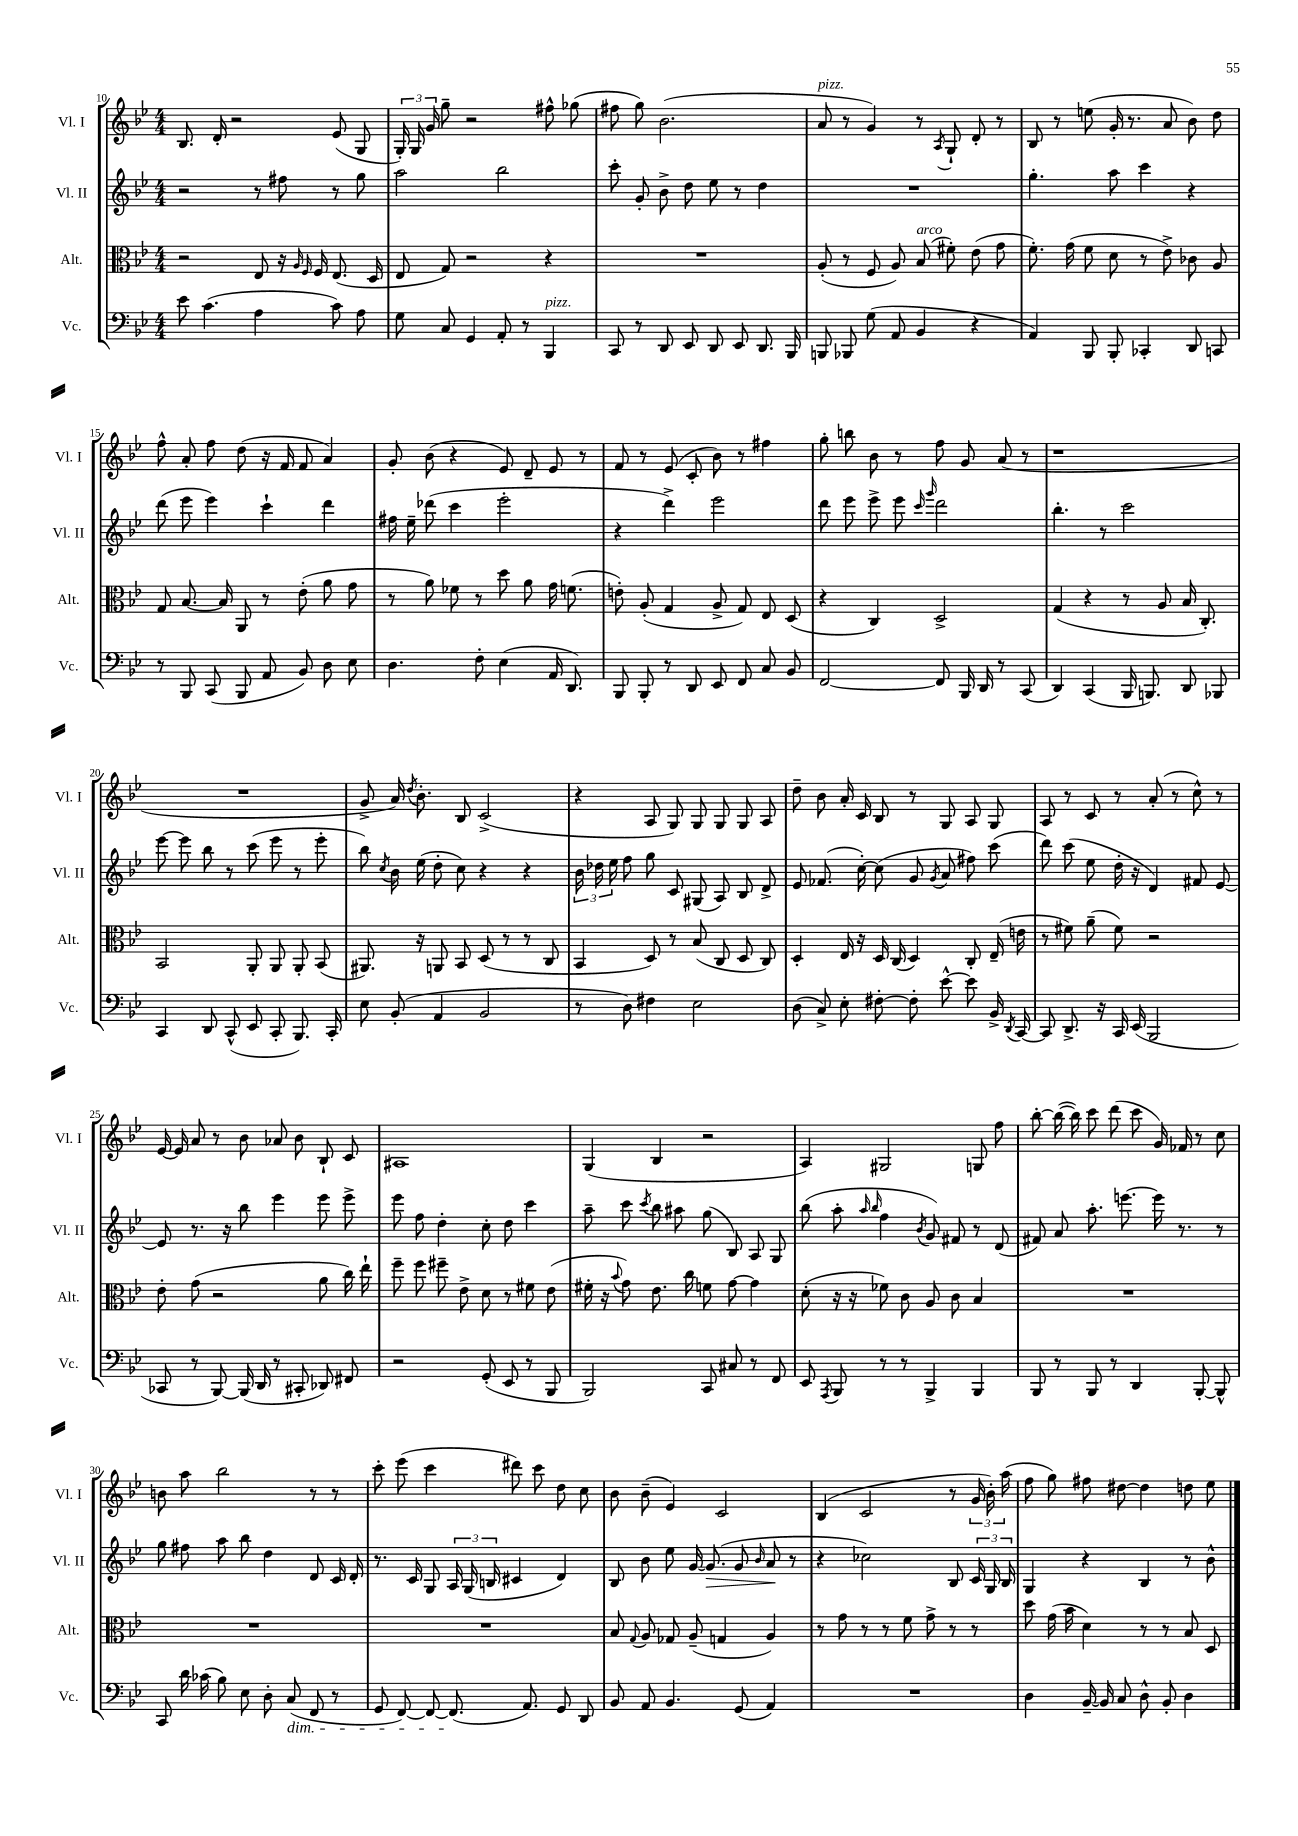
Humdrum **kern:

**kern	**kern	**kern	**kern
*staff4	*staff3	*staff2	*staff1
*clefF4	*clefC3	*clefG2	*clefG2
*k[b-e-]	*k[b-e-]	*k[b-e-]	*k[b-e-]
*M4/4	*M4/4	*M4/4	*M4/4
8e-	2r	2r	8.B-
(4.c	.	.	.
.	.	.	16d'
.	.	.	2r
4A	8E-	8r	.
.	16r	8ff#	.
.	16qqA	.	.
.	16qqF	.	.
.	16F	.	.
8c)	(8.E-	8r	(8e-
8A	.	8gg	8G
.	16D	.	.
=	=	=	=
8G	8E-	2aa	24G')
.	.	.	24G
.	.	.	24g
8C	8G)	.	8gg~
4GG	2r	.	2r
8AA'	.	2bb-	.
8r	.	.	.
4BBB-	4r	.	8ff#^^
.	.	.	(8gg-
=	=	=	=
8CC	1r	8ccc'	8ff#
8r	.	8g'	8gg)
8DD	.	8b-^	(2.b-
8EE-	.	8dd	.
8DD	.	8ee-	.
8EE-	.	8r	.
8.DD	.	4dd	.
16BBB-	.	.	.
=	=	=	=
8BBB	(8A'	1r	8a
8BBB-	8r	.	8r
(8G	8F	.	4g)
8AA	8A)	.	.
4BB-	(8B-	.	8r
.	.	.	8qA
.	8f#')	.	8G`
4r	(8e-	.	8d'
.	8g	.	8r
=	=	=	=
4AA)	8.f')	4.gg'	8B-
.	.	.	8r
.	(16g	.	.
8BBB-	8f	.	(8ee
8BBB-'	8d	8aa	16g'
.	.	.	8.r
4CC-'	8r	4ccc	.
.	8e-^)	.	8a
8DD	8c-	4r	8b-)
8CC	8A	.	8dd
=	=	=	=
8r	8G	(8ddd	8ff^^
8BBB-	[8.B-	8eee-	8a'
(8CC	.	4eee-)	8ff
.	16B-]	.	.
8BBB-	8AA	.	(8dd
8AA	8r	4ccc`	16r
.	.	.	16f
8BB-)	(8e-'	.	8f
8D	8a	4ddd	4a)
8E-	8g	.	.
=	=	=	=
4.D	8r	16ff#	8g'
.	.	16ee-~	.
.	8a)	(8ddd-	(8b-
.	8f-	4ccc	4r
8F'	8r	.	.
(4E-	8dd	2eee-'	8e-)
.	8a	.	8d~
16AA	16g	.	8e-
8.DD)	(8.f	.	.
.	.	.	8r
=	=	=	=
8BBB-	8e')	4r	8f
8BBB-'	(8A'	.	8r
8r	4G	4ddd^)	(8e-
8DD	.	.	8c'
8EE-	8A^	2eee-	8b-)
8FF	8G)	.	8r
8C	8E-	.	4ff#
8BB-	(8D	.	.
=	=	=	=
[2FF	4r	8ddd	8gg'
.	.	8eee-	8bb
.	4C)	8eee-^	8b-
.	.	8eee-	8r
.	.	16qqccc	.
.	.	16qqggg	.
8FF]	2D^	2ddd	8ff
16BBB-	.	.	8g
16DD	.	.	.
8r	.	.	(8a
(8CC	.	.	8r
=	=	=	=
4DD)	(4G	4.bb-'	1r
(4CC	4r	.	.
.	.	8r	.
16BBB-	8r	2ccc	.
8.BBB)	.	.	.
.	8A	.	.
8DD	16B-	.	.
.	8.C')	.	.
8BBB-	.	.	.
=	=	=	=
4CC	2BB-	[8eee-	1r
.	.	8eee-]	.
8DD	.	8bb-	.
(8CC^^	.	8r	.
8EE-	8AA'	(8ccc	.
8CC'	8AA	8eee-	.
8.BBB-)	8AA'	8r	.
.	(8BB-	8eee-'	.
16CC'	.	.	.
=	=	=	=
8E-	8.AA#)	8bb-)	8g^
.	.	8qcc	.
(8BB-'	.	16b-	16a)
.	.	.	8qdd
.	16r	(16ee-	8.b-'
4AA	8AA	8dd'	.
.	8BB-	8cc)	8B-
2BB-	(8D	4r	(2c^
.	8r	.	.
.	8r	4r	.
.	8C	.	.
=	=	=	=
8r	4BB-	24b-	4r
.	.	24dd-	.
.	.	24ee-	.
8D)	.	8ff	.
4F#	8D)	8gg	8A
.	8r	8c	8G)
2E-	(8B-	(8G#	8G
.	8C	8A)	8G
.	8D	8B-	8G
.	8C)	8d^	8A
=	=	=	=
(8D	4D'	8e-	8dd~
8C^)	.	(8.f-	8b-
8E-'	16E-	.	16a'
.	16r	[16cc')	16c
[8F#'	16D	(8cc]	8B-
.	(16C	.	.
8F#']	4D)	8g	8r
.	.	8qg	.
[8e-^^	.	8a	8G
8e-]	8C'	8ff#)	8A
16BB-^	(16E-~	(8ccc	8G
8qDD	.	.	.
[16CC	16e	.	.
=	=	=	=
8CC]	8r	8ddd)	8A
8.DD^	8f#)	(8ccc	8r
.	(8a~	8ee-	8c
16r	.	.	.
16CC	8f#)	16dd'	8r
(16EE-	.	16r	.
2BBB-	2r	4d)	(8a'
.	.	.	8r
.	.	8f#	8cc^^)
.	.	[8e-	8r
=	=	=	=
8CC-	8e-'	8e-]	[16e-
.	.	.	16e-]
8r	(8g	8.r	8a
[8BBB-)	2r	.	8r
.	.	16r	.
(16BBB-]	.	8bb-	8b-
16DD	.	.	.
8r	.	4eee-	8a-
8CC#'	.	.	8b-
8DD-)	8a	8eee-	8B-`
8FF#	16cc)	8eee-^	8c
.	16ee-`	.	.
=	=	=	=
2r	8ff~	8eee-	1A#
.	8ff	8ff	.
.	8ff#~	4dd'	.
.	8e-^	.	.
(8GG'	8d	8cc'	.
8EE-	8r	8dd	.
8r	8f#	4ccc	.
8BBB-	(8e-	.	.
=	=	=	=
2BBB-)	16f#'	8aa~	(4G
.	16r	.	.
.	8qqb-	.	.
.	8g)	8ccc	.
.	.	8qccc	.
.	8.e-	8bb-	4B-
.	.	8aa#	.
.	16cc	.	.
8CC	8f	(8gg	2r
8C#	[8g	8B-)	.
8r	4g]	8A	.
8FF	.	8G	.
=	=	=	=
8EE-	(8d'	(8bb-	4A)
8qAAA	.	.	.
8BBB-	16r	8aa'	.
.	16r	.	.
.	.	16qqaa	.
.	.	16qqbb-	.
8r	8f-)	4ff	2G#
8r	8c	.	.
.	.	8qb-	.
4BBB-^	8A	8g)	.
.	8c	8f#	.
4BBB-	4B-	8r	8G
.	.	(8d	8ff
=	=	=	=
8BBB-	1r	8f#)	[8bb-'
8r	.	8a	(16bb-_
.	.	.	16bb-])
8BBB-	.	8.aa'	8ccc
8r	.	.	(8ddd
.	.	[8.eee	.
4DD	.	.	8ccc
.	.	16eee]	16g)
.	.	8.r	16f-
[8BBB-'	.	.	8r
8BBB-^^]	.	8r	8cc
=	=	=	=
8CC	1r	8gg	8b
16d	.	8ff#	8aa
(16c-	.	.	.
8B-)	.	8aa	2bb-
8E-	.	8bb-	.
8D'	.	4dd	.
(8C	.	.	.
8FF	.	8d	8r
8r	.	16c	8r
.	.	16d'	.
=	=	=	=
8GG	1r	8.r	8ccc'
[8FF)	.	.	(8eee-
.	.	16c	.
8FF_	.	8G	4ccc
(8.FF]	.	24A	.
.	.	(24G	.
.	.	24B	.
.	.	4c#	8ddd#)
8.AA)	.	.	.
.	.	.	8ccc
8GG	.	4d)	8dd
8DD	.	.	8cc
=	=	=	=
8BB-	8B-	8B-	8b-
.	8qqG	.	.
8AA	8A	8b-	(8b-~
4.BB-	8G-	8ee-	4e-)
.	(8A~	[16g	.
.	.	(8.g]	.
.	4G	.	2c
(8GG	.	8g	.
.	.	16qqb-	.
4AA)	4A)	8a	.
.	.	8r	.
=	=	=	=
1r	8r	4r	(4B-
.	8g	.	.
.	8r	2cc-)	2c
.	8r	.	.
.	8f	.	.
.	8g^	.	.
.	8r	8B-	8r
.	8r	24c	24g
.	.	24G	24b-')
.	.	24B-	(24aa
=	=	=	=
4D	8dd	4G	8ff
.	(16g	.	8gg)
.	16b-	.	.
[16BB-~	4d)	4r	8ff#
16BB-]	.	.	.
8C	.	.	[8dd#
8D^^	8r	4B-	4dd#]
8BB-'	8r	.	.
4D	8B-	8r	8dd
.	8D	8b-^^	8ee-
==	==	==	==
*-	*-	*-	*-
